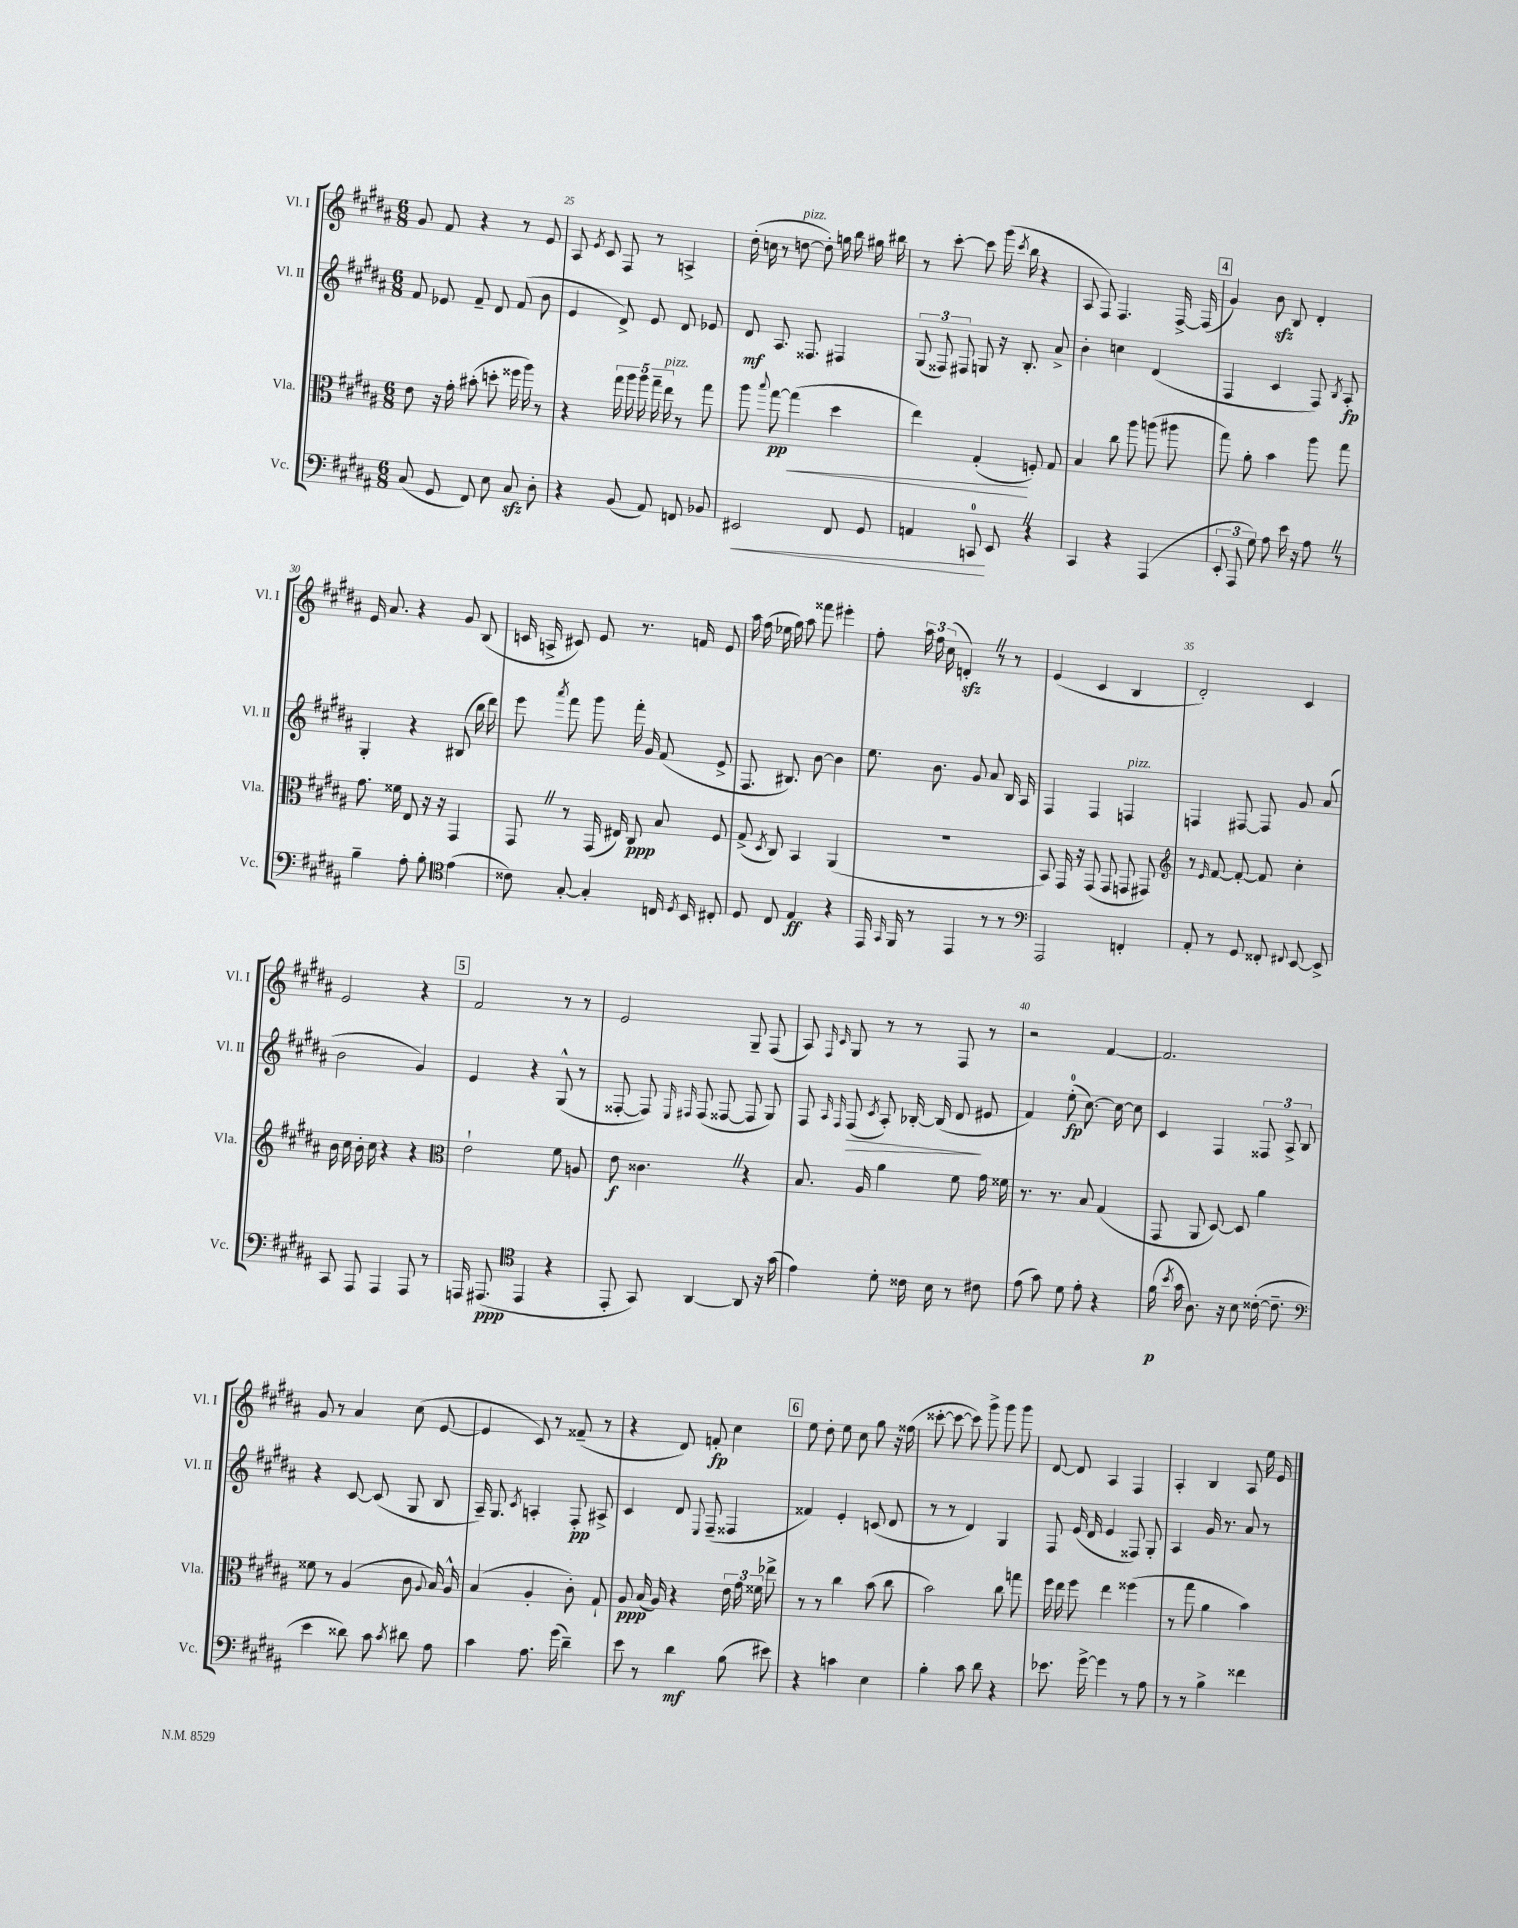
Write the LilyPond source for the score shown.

<<
\new StaffGroup <<
\new Staff = "s0" \with { instrumentName = "Vl. I" shortInstrumentName = "Vl. I" } {
    \clef treble \key b \major \numericTimeSignature \time 6/8
    \autoBeamOff gis'8 fis'8 r4 r8 e'8 |
    ais8 \acciaccatura { e'8 } cis'8 fis8 r8 a4-> |
    dis''16-.( c''16 r8 d''8~^\markup { \italic "pizz." } d''8-.) g''16 b''16 gis''16 bis''16 |
    r8 cis'''8~-. cis'''8 gis'''16( \acciaccatura { cis'''8 } b''16 r4 |
    ais8 fis8) fis4. fis16~-> fis16( |
    \mark \markup { \box "4" } gis'4) b'8\sfz b8 dis'4-. |
    e'16 ais'8. r4 gis'8 b8( |
    c'16 a16-> cis'8) e'8 r8. f'16 e'8 |
    ais''16 fis''16( ees''16 gis''16) ais''8 fisis'''8 eis'''4-. |
    fis''8-. \tuplet 3/2 { ais''16 fis''16 cis''16( } d'4-.\sfz) \once \override BreathingSign.text = \markup { \musicglyph "scripts.caesura.straight" } \breathe r8 r8 |
    e'4( cis'4 b4 |
    dis'2-.) cis'4 |
    e'2 r4 |
    \mark \markup { \box "5" } fis'2 r8 r8 |
    e'2 gis8-- fis8( |
    ais8) \grace { fis16 cis'16 } gis8 r8 r8 fis8 r8 |
    r2 fis'4~ |
    fis'2. |
    gis'8 r8 ais'4 cis''8( e'8~ |
    e'4 cis'8) r8 fisis'8--( r8 |
    r4 dis'8) f'8-.\fp cis''4 |
    \mark \markup { \box "6" } e''8 dis''8-. e''8 cis''8 gis''8 r16 fisis''16( |
    cisis'''8~-. cisis'''8~ cisis'''8) gis'''8-> gis'''8 gis'''8 |
    dis'8~ dis'8 ais4 fis4 |
    ais4-. b4 ais8 e''16 e'16 \bar "|." |
}
\new Staff = "s1" \with { instrumentName = "Vl. II" shortInstrumentName = "Vl. II" } {
    \clef treble \key b \major \numericTimeSignature \time 6/8
    \autoBeamOff fis'8 ees'8 fis'8-- dis'8 fis'8( b'8 |
    e'4 dis'8->) e'8 dis'8 ees'8 |
    dis'8\mf ais8. fisis8. fis4 |
    \tuplet 3/2 { gis8( fisis8) fis8 } g8 r16 b8.-. ais'8-> |
    b'4-. c''4 dis'4( |
    \mark \markup { \box "4" } fis4 cis'4 fis8) \acciaccatura { b8 } ais8-.\fp |
    gis4-. r4 bis8( b''16 dis'''16) |
    e'''8 \acciaccatura { ais'''8 } fis'''8 gis'''8 fis'''16-. gis'16 fis'8( e'8-> |
    fis8. bis8.) b'8~ b'4 |
    e''8. b'8. gis'8 ais'8 b16 ais16 |
    fis4 fis4 f4^\markup { \italic "pizz." } |
    f4 fis8~ fis8 gis'8 ais'8( |
    b'2 gis'4) |
    \mark \markup { \box "5" } e'4 r4 gis8-^( r8 |
    fisis8~-. fisis8) \grace { e16 fis16 } fis8( fisis8~ fisis8 gis8) |
    fis8 \grace { ais16 fis16 } fis8\>( \acciaccatura { cis'8 } ais8-.) bes16~-. bes16( dis'8\! eis'8 |
    fis'4) e''8-0-.\fp( cis''8.~) cis''16~ cis''8 |
    cis'4 fis4 \tuplet 3/2 { fisis8 ais8-> b8 } |
    r4 cis'8~ cis'8( gis8 b8 |
    ais16--) gis8. \acciaccatura { cis'8 } a4-. fis8-.\pp ais8-> |
    cis'4 dis'8 \appoggiatura { e8 } fis8--( fisis4 |
    \mark \markup { \box "6" } fisis'4) e'4-. c'8( dis'8 |
    r8 r8 dis'4) gis4 |
    fis8 e'16( dis'16 e'4 fisis8) gis8-. |
    ais4 gis'16 r8. ais'8 r8 \bar "|." |
}
\new Staff = "s2" \with { instrumentName = "Vla." shortInstrumentName = "Vla." } {
    \clef alto \key b \major \numericTimeSignature \time 6/8
    \autoBeamOff e'8 r16 gis'16-. bis'8-.( d''8-. fisis''16 ais''16) r8 |
    r4 \tuplet 5/4 { gis''16 ais''16 ais''16 gis''16-- e''16^\markup { \italic "pizz." } } r8 gis''8 |
    ais''8 \appoggiatura { b''8 } gis''8~\pp gis''4\<( dis''4 |
    e''4) gis4-.\!( f8-.) gis8 |
    b4 cis''8 ais''8 a''8( ais''8 |
    \mark \markup { \box "4" } gis''8) ais'8-. b'4 ais''8 gis''8 |
    gis'8. fisis'16 e8 r16 r16 gis,4 |
    gis,8 \once \override BreathingSign.text = \markup { \musicglyph "scripts.caesura.straight" } \breathe r8 gis,16( eis16) cis8\ppp b8 fis8 |
    gis8->( \acciaccatura { dis8 } cis8) b,4 ais,4( |
    R2. |
    b,8) gis,16 r16 gis,8( gis,8 g,8 gis,8) |
    \clef treble r8 \grace { e'16 } fis'8~ fis'8~-. fis'8 cis''4-. |
    b'16 cis''16 b'16-. cis''16 r4 r4 |
    \mark \markup { \box "5" } \clef alto e'2-! fis'8 a8 |
    e'8\f cisis'4. \once \override BreathingSign.text = \markup { \musicglyph "scripts.caesura.straight" } \breathe r4 |
    b8. ais16 ais'4 fis'8 gis'16 fisis'16 |
    r8. r8. b8 gis4( |
    gis,8 ais,8 dis8~) dis8 ais'4 |
    fisis'8 r8 ais4( cis'8 \appoggiatura { ais8 } b16) ais16-^ |
    b4( ais4-. cis'8-.) gis8-! |
    ais8\ppp b16( ais16) r4 \tuplet 3/2 { e'16 gis'16 fisis'16 } ees''8-> |
    \mark \markup { \box "6" } r8 r8 cis''4 b'8( cis''8 |
    b'2) cis''8 g''8 |
    fis''16 e''16 fis''8 e''4 fisis''4( |
    r8 gis''8 ais'4 b'4) \bar "|." |
}
\new Staff = "s3" \with { instrumentName = "Vc." shortInstrumentName = "Vc." } {
    \clef bass \key b \major \numericTimeSignature \time 6/8
    \autoBeamOff cis8( gis,8 fis,8) e8 cis8\sfz dis8-. |
    r4 b,8( ais,8) f,8 bes,8 |
    eis,2\< fis,8 gis,8 |
    a,4 c,8-0\! e,8 \once \override BreathingSign.text = \markup { \musicglyph "scripts.caesura.straight" } \breathe r4 |
    cis,4 r4 ais,,4( |
    \mark \markup { \box "4" } \tuplet 3/2 { e,8-. ais,,8 gis8) } ais8 e'16 r16 ais8 \once \override BreathingSign.text = \markup { \musicglyph "scripts.caesura.straight" } \breathe r8 |
    b4-- ais8-. b8-. \clef tenor e'4( |
    cisis'8) gis8~-. gis4-. c16 \acciaccatura { dis8 } b,16 cis8-. |
    dis8 cis8 e4\ff r4 |
    e,16 \grace { gis,16 } fis,16 r8 e,4 r8 r8 |
    \clef bass ais,,2 f,4-. |
    ais,8-. r8 gis,8 fisis,8-. \appoggiatura { fis,8 } e,8~ e,8-> |
    cis,8 ais,,8 ais,,4 ais,,8 r8 |
    \mark \markup { \box "5" } a,,16 ais,,8.\ppp( \clef tenor e,4 r4 |
    e,8-. gis,8) ais,4~ ais,8 r16 gis'16( |
    e'4) dis'8-. cisis'16 b16 r8 cis'8 |
    e'8( gis'8) dis'8 e'8-. r4 |
    fis'16\p( \acciaccatura { b'8 } gis'16 ais8.) r16 b8 cisis'16~-.( cisis'8.-- |
    \clef bass e'4 disis'8) cis'8 \acciaccatura { cis'8 } dis'8 ais8 |
    cis'4 ais8. gis'16( dis'4--) |
    e'8 r8 dis'4\mf b8( eis'8) |
    \mark \markup { \box "6" } r4 c'4 e4 |
    b4-. cis'8 dis'8 r4 |
    ees'8. gis'16~-> gis'4 r8 ais8 |
    r8 r8 b4-> fisis'4 \bar "|." |
}
>>
>>
\layout { \context { \Score currentBarNumber = #24 \override BarNumber.break-visibility = ##(#f #t #t) barNumberVisibility = #(every-nth-bar-number-visible 5) } }
